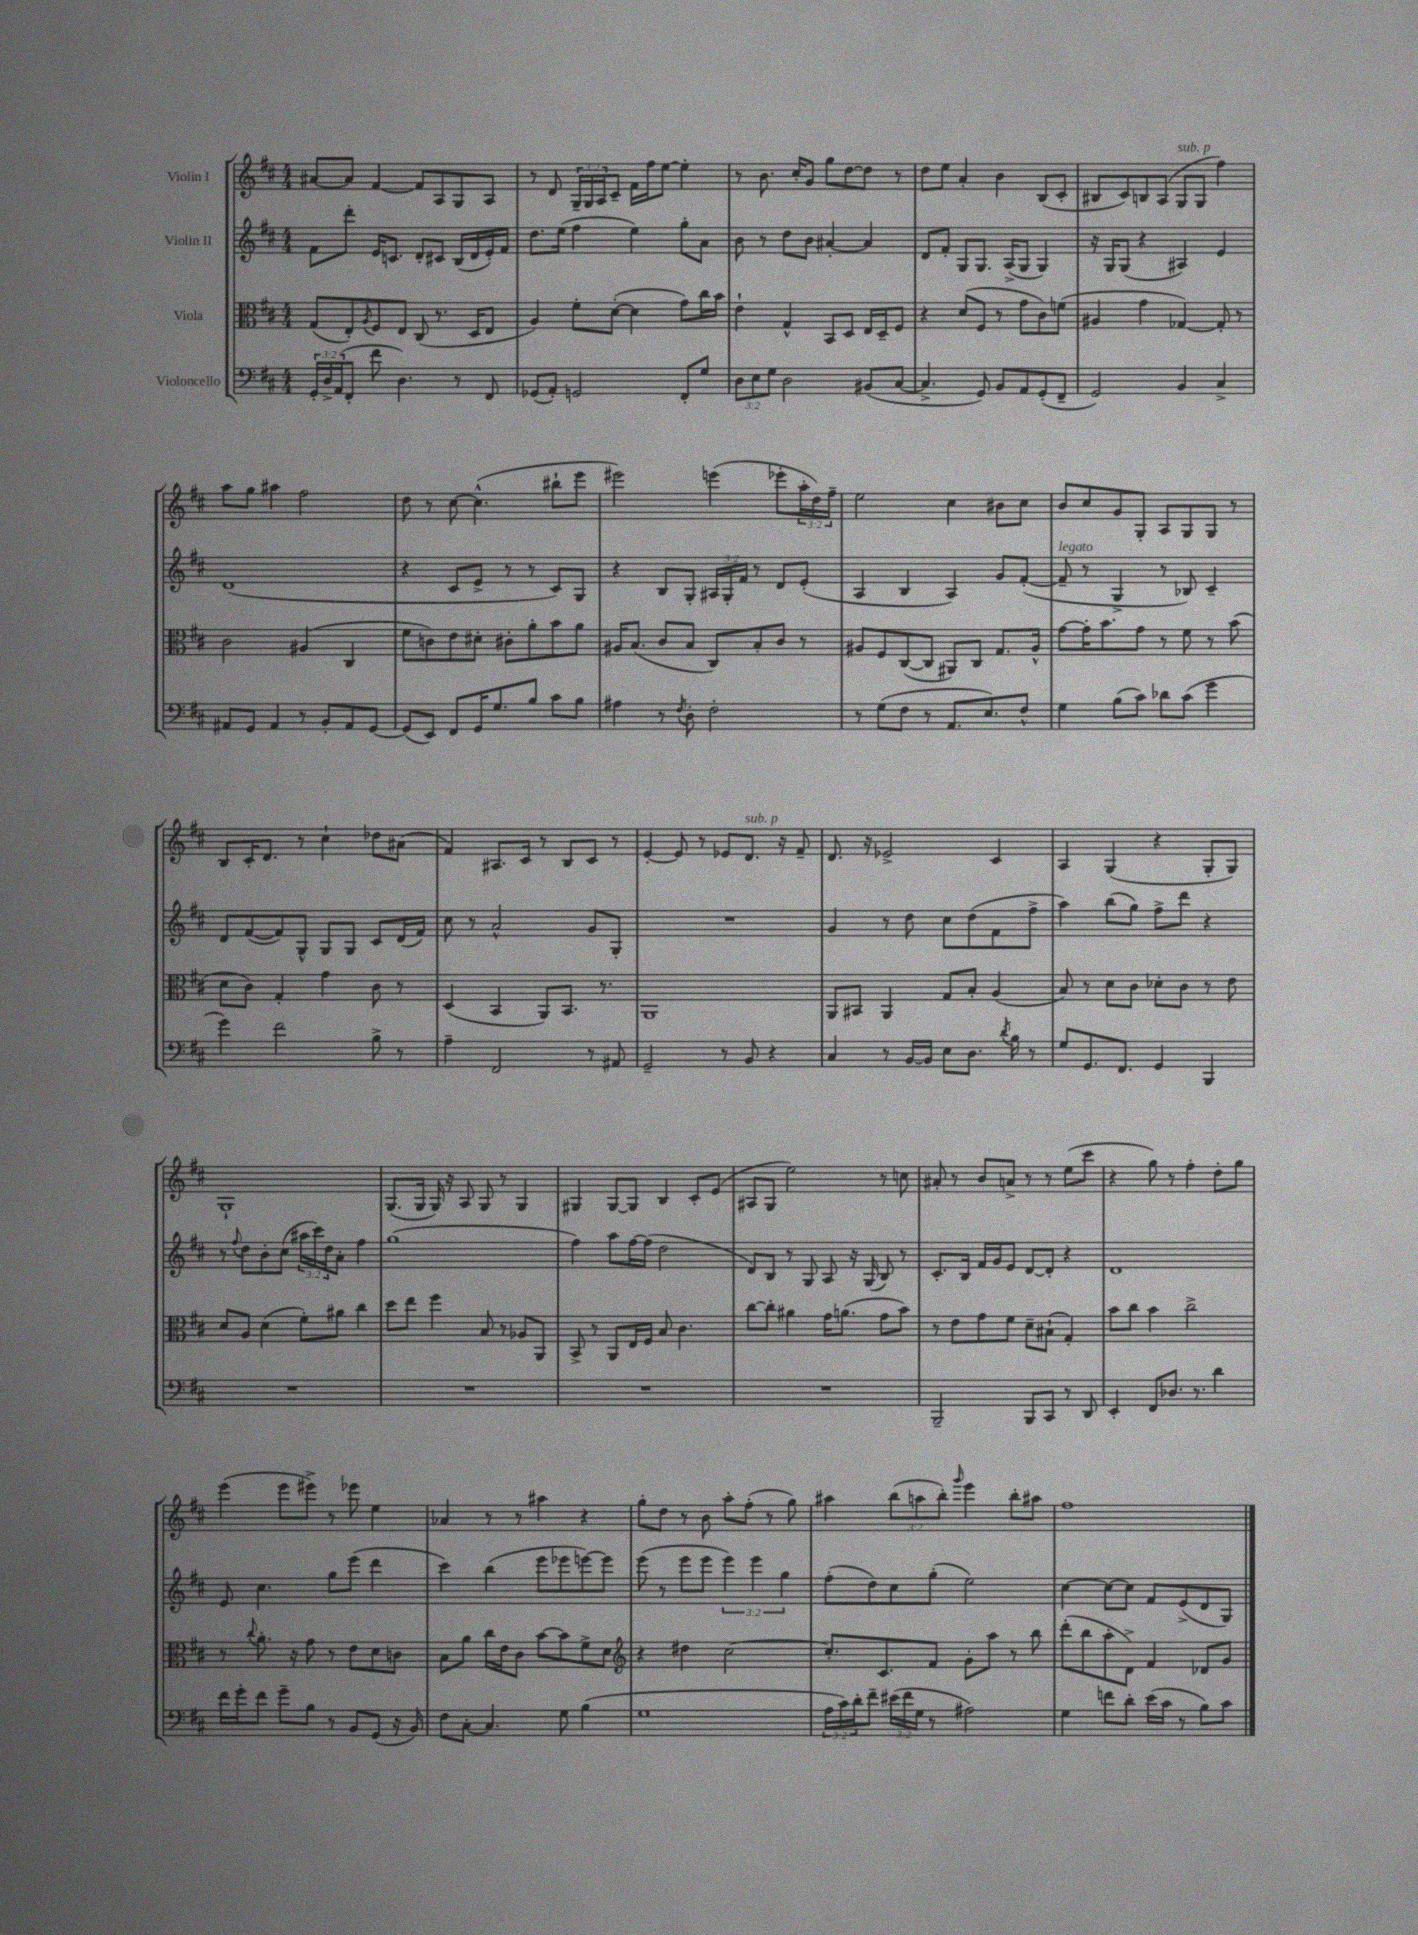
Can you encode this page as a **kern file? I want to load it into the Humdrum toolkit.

**kern	**kern	**kern	**kern
*staff4	*staff3	*staff2	*staff1
*clefF4	*clefC3	*clefG2	*clefG2
*k[f#c#]	*k[f#c#]	*k[f#c#]	*k[f#c#]
*M4/4	*M4/4	*M4/4	*M4/4
24GG'	(8G	8f#	[8a#
24D^	.	.	.
(24AA	.	.	.
8FF#'	8E')	8ddd'	8a#]
.	8qA	.	.
8f#	8F#	16e	[4f#
.	.	8.c	.
4.D)	8E	.	.
.	(8C#	8d'	8f#]
.	8.r	8c#	8A
8r	.	(16B	8G
.	16D	16d	.
8FF#	8E	16e')	8A
.	.	16f#	.
=	=	=	=
(8GG-	4A)	8.dd	8r
8AA')	.	.	8d
.	.	(16ee	.
2GG	8f#'	4ff#	24G~
.	.	.	24G
.	.	.	24A
.	([8d'	.	8c#~
.	4d]	4ee)	16f#
.	.	.	16ff#
.	.	.	[8ee
8FF#'	8g)	8gg'	4ee']
8G	16cc#	8a	.
.	16b	.	.
=	=	=	=
12D	4e`	8b	8r
12E	.	.	.
.	.	8r	8.b
12G	.	.	.
2D	4G^^	8dd	.
.	.	.	16cc#'
.	.	8b	8g
.	8BB	[4a#'	8gg
.	8D	.	[8dd
(8BB#	16E	4a#]	8dd]
.	16D~	.	.
[8C#	8F#	.	8r
=	=	=	=
4.C#^]	4r	8d	8dd
.	.	8f#'	8ee
.	(8d	8G	4a'
8GG)	8F#	8.G	.
8BB	8r	.	4b
.	.	(16A^	.
8AA	8g	8G	.
(8GG'	8c#)	4G)	(8B
8FF#~	(8f	.	8c#'
=	=	=	=
2GG)	4A#	16r	8B#
.	.	16G	.
.	.	(8G	8c#)
.	4g	4r	8B
.	.	.	(8A
4BB	[4G-)	4A#)	8G
.	.	.	8G
4C#^	8G-']	4e	4ff#)
.	8r	.	.
=	=	=	=
8AA#	2c#	(1d	8aa
8GG	.	.	8gg
4AA#	.	.	4aa#
8r	(4A#	.	2ff#
8BB'	.	.	.
8AA#	4C#	.	.
[8GG	.	.	.
=	=	=	=
(8GG]	8f#	4r	8dd
8EE)	8c)	.	8r
8FF#	8e	8c#	[8cc#
16GG	8d#'	8e^	(4.cc#^^]
8.G	.	.	.
.	8c#'	8r	.
8B	8a'	8r	.
8c#	8b	8c#)	8bb#`
8B	8a	8G	8eee
=	=	=	=
4A#	16A#	4r	2eee#)
.	(8.B	.	.
8r	8c#	8B	.
8qF#	.	.	.
8D'	8B	8G'	.
2F#'	8C#)	24A#	(4eee
.	.	24G'	.
.	.	24f#	.
.	8B'	8r	.
.	8c#	8d	8eee-'
.	8r	(8e'	24aa'
.	.	.	24dd)
.	.	.	24ff#~
=	=	=	=
8r	8A#	4A	2ee
(8G	8F#	.	.
8F#	([8C#	4B	.
8r	8C#]	.	.
8.AA	8AA#)	4A)	4cc#
.	8C#	.	.
8.E)	.	.	.
.	8.G	8g	8b#
8F#^^	.	([8f#'	8cc#
.	16A#^^	.	.
=	=	=	=
4G	[8g	8f#~]	8b
.	16g']	8r	8cc#
.	8.b	.	.
(8B	.	4G^	8g
8c#)	8g	.	8G'
8d-	8r	8r	8A
(8c#	8f#	8B-)	8G
4g	8r	4c#~	8G
.	(8b	.	8r
=	=	=	=
4g)	8d	8d	8B
.	8c#)	([8f#	16c#'
.	.	.	8.d
2f#	4G'	8f#])	.
.	.	8G^^	8r
.	4g	8G	4cc#`
.	.	8G	.
8B^	8c#	8c#	8dd-
8r	8r	(16d	(8a#
.	.	16f#)	.
=	=	=	=
4A~	(4D	8cc#	4f#)
.	.	8r	.
2FF#	4BB	2a^^	8.A#
.	.	.	16c#
.	8AA)	.	8r
.	8.BB	.	8B
8r	.	8g	8c#
.	8.r	.	.
8AA#	.	8G'	8r
=	=	=	=
2GG~	1AA	1r	[4e'
.	.	.	8e]
.	.	.	8r
8r	.	.	8e-
8BB	.	.	8.d
4r	.	.	.
.	.	.	16r
.	.	.	8f#~
=	=	=	=
4C#	8AA	4g	8.d
.	8BB#	.	.
.	.	.	16r
8r	4AA	8r	2e-^
[16BB	.	8dd	.
16BB]	.	.	.
8E	8G	8cc#	.
8.D	8B'	(8dd	.
.	(4A	8f#	4c#
8qd	.	.	.
16B	.	.	.
8r	.	8ff#^	.
=	=	=	=
8G	8B)	4aa)	4A
8.GG	8r	.	.
.	8d	(8bb	(4G
8.FF#	.	.	.
.	8c#	8gg)	.
4GG	8d-'	8ff#^	4r
.	8c#	8ddd	.
4BBB	8r	4r	8G'
.	8e	.	8G)
=	=	=	=
1r	8d	8r	1G`
.	.	8qqff#	.
.	8A	8dd	.
.	(4d	8b'	.
.	.	(8cc#	.
.	8f#')	24aa#	.
.	.	24ccc#)	.
.	.	24dd	.
.	8a#	8a'	.
.	4cc#	4ff#	.
=	=	=	=
1r	8dd	(1gg	(8.G
.	8ee	.	.
.	.	.	16G
.	4ff#	.	16G)
.	.	.	16r
.	.	.	8A
.	8B	.	8G
.	8r	.	8r
.	8A-	.	4G
.	8AA	.	.
=	=	=	=
1r	8BB^	4ff#)	4G#
.	8r	.	.
.	8AA	8aa	[8G#
.	16E	[16ff#	8G#]
.	16F#	(16ff#]	.
.	8B	2dd	4B
.	4.c#	.	.
.	.	.	8c#'
.	.	.	(8e
=	=	=	=
1r	[8cc#	8d)	8A#
.	8cc#']	8B	8G
.	4a#	8r	2ee)
.	.	8G	.
.	16g	8A	.
.	(8.a	.	.
.	.	16r	.
.	.	(16G	.
.	8g	8B)	8r
.	8b)	8r	8cc
=	=	=	=
2BBB~	8r	8.c#'	8a#'
.	8e	.	8r
.	.	16B	.
.	8g	16f#	8b
.	.	16g	.
.	8f#	8e	8a^
8BBB	8d~	[8d	8r
8CC#	(8B#`	8d']	8r
8r	4G')	4r	(8ee
8DD	.	.	8ccc#
=	=	=	=
4EE'	8b	1d	4r
.	8cc#	.	.
8FF#	4b	.	8gg)
8.D-	.	.	8r
.	2cc#^	.	4ff#'
8.r	.	.	.
4d	.	.	8dd'
.	.	.	8gg
=	=	=	=
16f#	8r	8e	(4eee
16g'	.	.	.
.	8qqcc#	.	.
8f#	8.a'	4.cc#	.
8g~	.	.	8eee
.	16r	.	.
8B	8g	.	8eee#^)
8r	8r	8gg	8r
8BB	8e	(8eee	8eee-
(8GG	8d	4ddd	4ee
16r	8c	.	.
16BB)	.	.	.
=	=	=	=
8F#	8B	4ccc#)	4a-
[8C#'	8a	.	.
4.C#]	16cc#	(4bb	8r
.	16e	.	.
.	8c#	.	8r
.	[8b	8eee	4aa#
8G	8b]	8eee-	.
(4B	8f#^	[8eee)	4r
.	8d	8eee]	.
=	=	=	=
*	*clefG2	*	*
1G	4r	(8eee	8gg'
.	.	8r	8dd
.	4dd#	8eee	8r
.	.	8eee	8b
.	[2cc#	6eee)	8aa'
.	.	.	(8ff#'
.	.	6eee	.
.	.	.	8r
.	.	6gg	.
.	.	.	8gg)
=	=	=	=
24A	8.cc#']	(8ff#'	4aa#
24c#)	.	.	.
24d'	.	.	.
8f#~	.	8dd)	.
.	8.c#	.	.
(24e#	.	8cc#	(12bb
24f#	.	.	.
24G	.	.	12aa
8r	8f#	(8gg'	.
.	.	.	12bb')
.	.	.	16qqggg
2A#)	8g'	2ee)	4eee
.	8aa	.	.
.	8r	.	8bb'
.	8bb	.	8aa#
=	=	=	=
4G	(8ddd'	[4cc#	1ff#
.	8bb	.	.
8f	8aa'	8cc#_	.
8d'	8d^)	8cc#]	.
(16e	4f#	8f#	.
16c#	.	.	.
8r	.	(8e^	.
8B)	8d-	8d	.
8c#	8g	8G)	.
==	==	==	==
*-	*-	*-	*-
